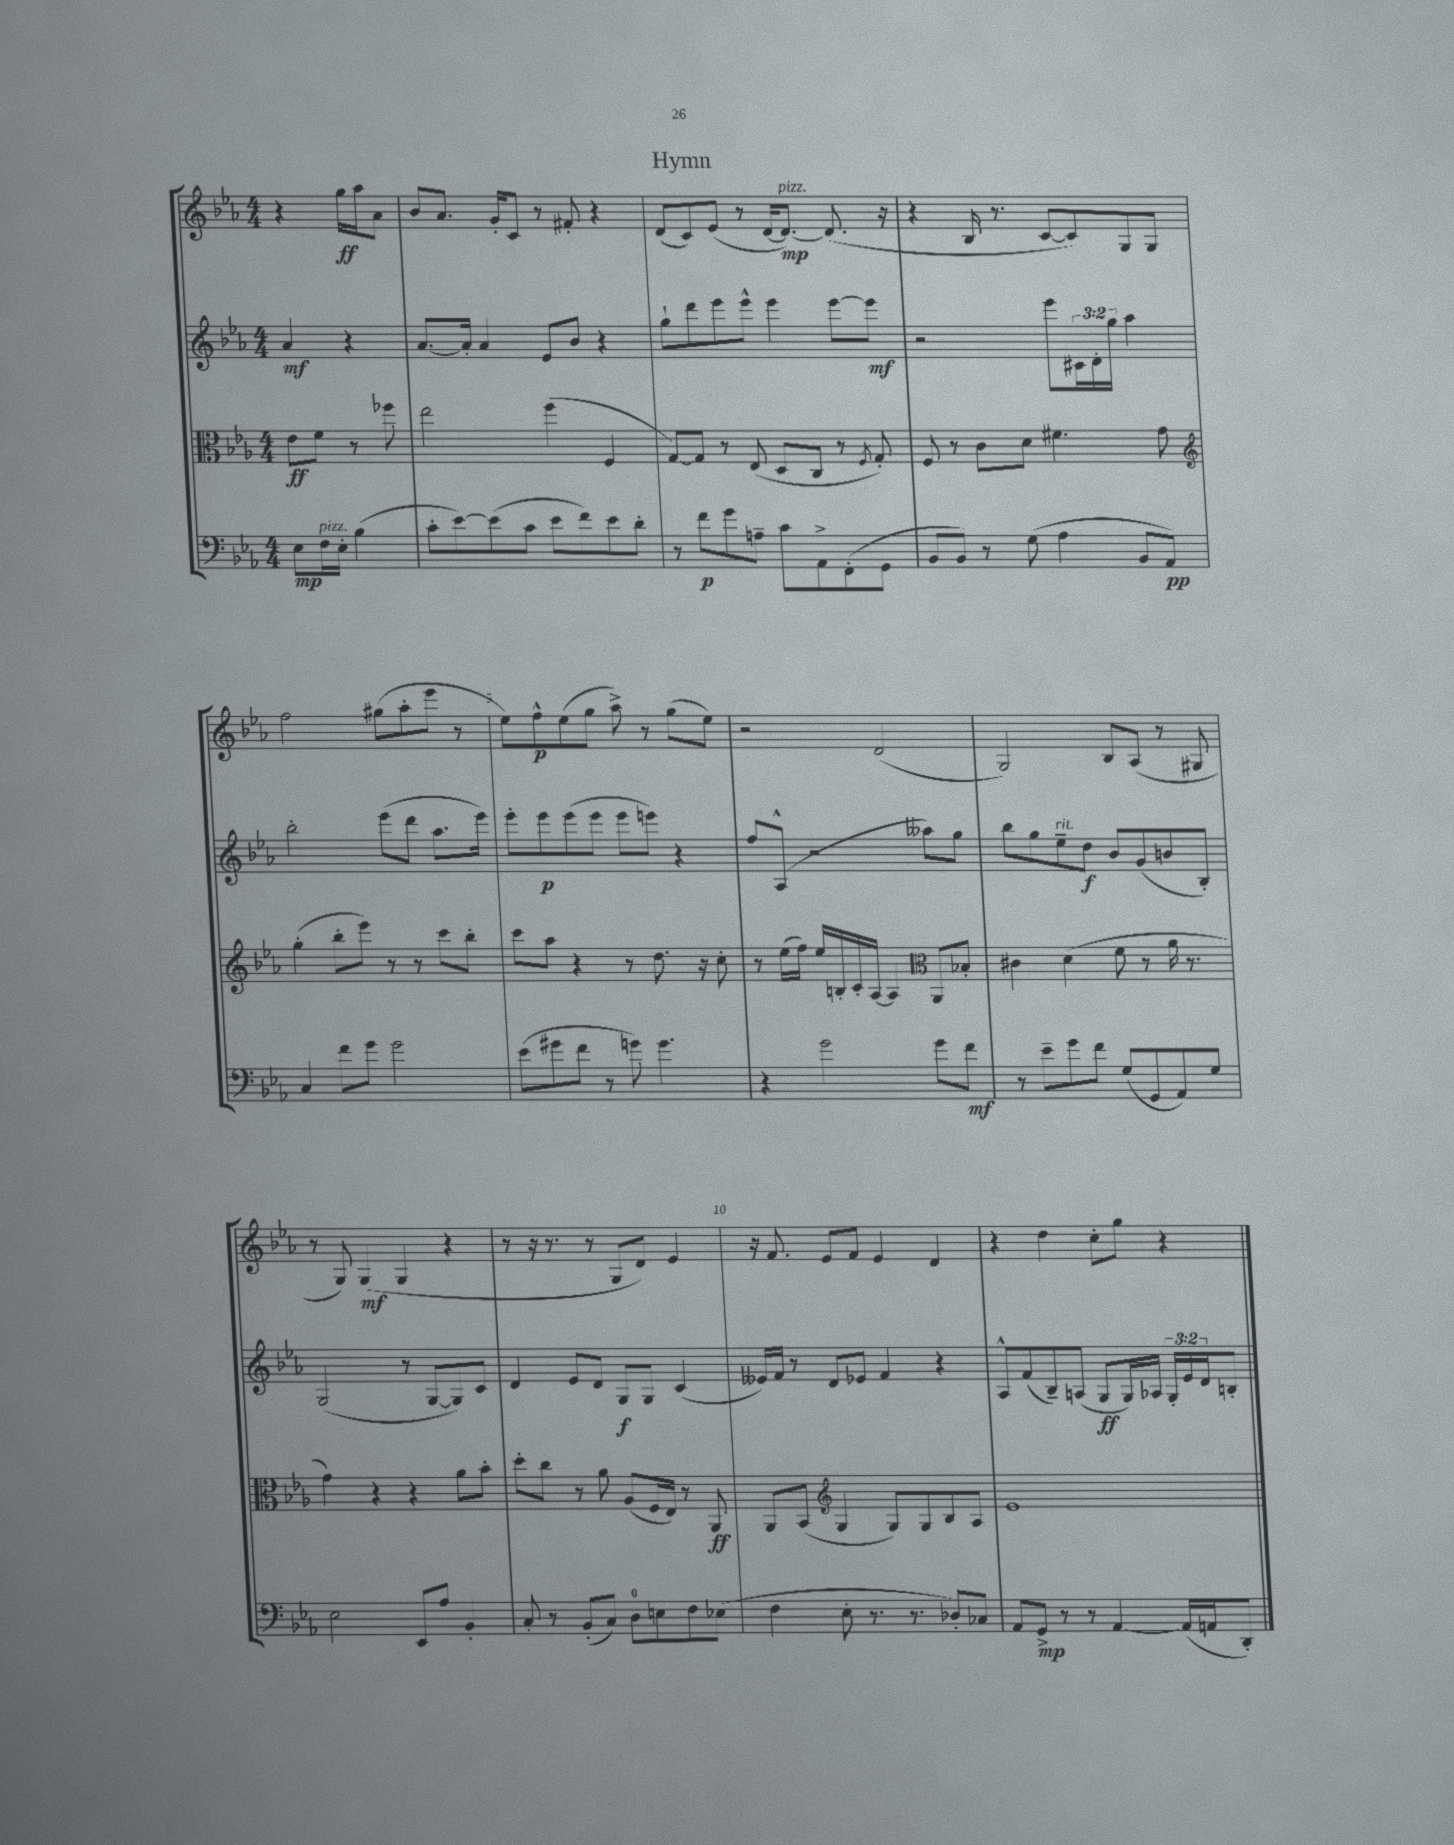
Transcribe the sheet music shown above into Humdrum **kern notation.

**kern	**kern	**kern	**kern
*staff4	*staff3	*staff2	*staff1
*clefF4	*clefC3	*clefG2	*clefG2
*k[b-e-a-]	*k[b-e-a-]	*k[b-e-a-]	*k[b-e-a-]
*M4/4	*M4/4	*M4/4	*M4/4
8E-\L	8e-\L	4a-/	4r
16F\L	8f\J	.	.
16E-'\JJ	.	.	.
(4B-\	8r	4r	16gg\LL
.	.	.	16aa-\J
.	8ff-\	.	8a-\J
=	=	=	=
8c'\L	2ee-\	[8.a-/L	8b-/L
[8e-\)	.	.	8.a-/J
.	.	16a-'/]Jk	.
(8e-\]	.	4a-/	.
.	.	.	16g'/LK
8c\J	.	.	8c/J
8e-\L	(4ff\	8e-/L	8r
8f\)	.	8b-/J	8f#'/
8e-\	4F/	4r	4r
8d'\J	.	.	.
=	=	=	=
8r	[8G/L)	8gg`\L	(8d/L
8f\L	8G/]J	8ddd\	8c/)
8g\	8r	8eee-\	(8e-/J
8A~\J	(8E-/	8eee-^^\J	8r
8c\L	8D/L	4eee-\	[16d/LK
.	.	.	8.d/_J)
8AA-^\	8C/J	.	.
(8FF'\	8r	[8eee-\L	(8.d/]
.	8qF/	.	.
8GG\J	8G'/)	8eee-\]J	.
.	.	.	16r
=	=	=	=
8BB-/L	8F/	2r	4r
8BB-/J)	8r	.	.
8r	8c\L	.	16B-/
.	.	.	8.r
(8G\	8d\J	.	.
4A-\	4.f#\	8eee-\L	[8c/L
.	.	24c#\L	8c/])
.	.	24d'\	.
.	.	24gg\JJ	.
8BB-/L	.	4aa-\	8G/
8AA-/J)	8g\	.	8G/J
=	=	=	=
*	*clefG2	*	*
4C/	(4gg'\	2bb-'\	2ff\
8f\L	8bb-'\L	.	.
8g\J	8eee-\J)	.	.
2g\	8r	(8eee-\L	(8gg#\L
.	8r	8ddd\J	8aa-'\
.	8ccc\L	8.aa-\L	8eee-\J
.	8bb-'\J	.	8r
.	.	16eee-\Jk)	.
=	=	=	=
(8e-\L	8ccc\L	8eee-'\L	8ee-\L)
8g#\	8aa-\J	8eee-\	8ff^^\
8f\J	4r	(8eee-\	(8ee-\
8r	.	8eee-\J	8gg\J
8g\)	8r	8eee-\L	8aa-^\)
4.g\	8.dd\	8eee\J)	8r
.	.	4r	(8gg\L
.	16r	.	.
.	8cc'\	.	8ee-\J)
=	=	=	=
4r	8r	8ff/L	2r
.	(16ee-\LL	(8A-^^/J	.
.	16ff\JJ)	.	.
2g\	16ee-/LL	2r	.
.	16B'/	.	.
.	16c'/	.	.
.	[16A-/JJ	.	.
.	4A-/]	.	(2d/
*	*clefC3	*	*
8g\L	8AA-/L	8aa--\L)	.
8f\J	8B-'/J	8gg\J	.
=	=	=	=
8r	4c#\	8bb-\L	2G/)
8e-~\L	.	8gg\	.
8g\	(4d\	8ee-~\	.
8f\J	.	8dd\J	.
(8G/L	8f\	8b-/L	8B-/L
8GG/	8r	(8g/	(8A-/J
8AA-/)	16a-\	8b/	8r
.	8.r	.	.
8G/J	.	8B-'/J)	8G#/
=	=	=	=
2E-\	4g\)	(2G/	8r
.	.	.	8G/)
.	4r	.	(4G/
8EE-/L	4r	8r	4G/
8A-/J	.	[8G/L	.
4BB-'/	8a-\L	8G/])	4r
.	8b-'\J	8c/J	.
=	=	=	=
8C'/	8dd'\L	4d/	8r
8r	8cc\J	.	16r
.	.	.	8.r
(8BB-'/L	8r	8e-/L	.
8C/J)	8a-\	8d/J	8r
8D\L	(8A-/L	8G/L	8G/L
8E\	16F/L	8G/J	8d/J)
.	16E-/JJ)	.	.
8F\	8r	(4c/	4e-/
(8E-\J	8AA-/	.	.
=	=	=	=
4F\	8AA-/L	16e--/LL)	16r
.	.	16f/JJ	8.f/
.	(8BB-/J	8r	.
*	*clefG2	*	*
8E-'\	4G/	8d/L	8e-/L
8.r	.	8e-/J	8f/J
.	8G/L)	4f/	4e-/
8.r	.	.	.
.	8G/	.	.
8D-'/L)	8B-/	4r	4d/
8C-/J	8A-/J	.	.
=	=	=	=
8AA-/L	1e-	8A-^^/L	4r
8GG^/J	.	(8f/	.
8r	.	8B-~/)	4dd\
8r	.	(8A/J	.
[4AA-/	.	8G/L	8cc'\L
.	.	16G/L)	8gg\J
.	.	16A-/JJ	.
(16AA-/]LL	.	24G'/LL	4r
.	.	24e-/	.
16AA/J	.	.	.
.	.	24d/J	.
8DD'/J)	.	8B'/J	.
==	==	==	==
*-	*-	*-	*-
